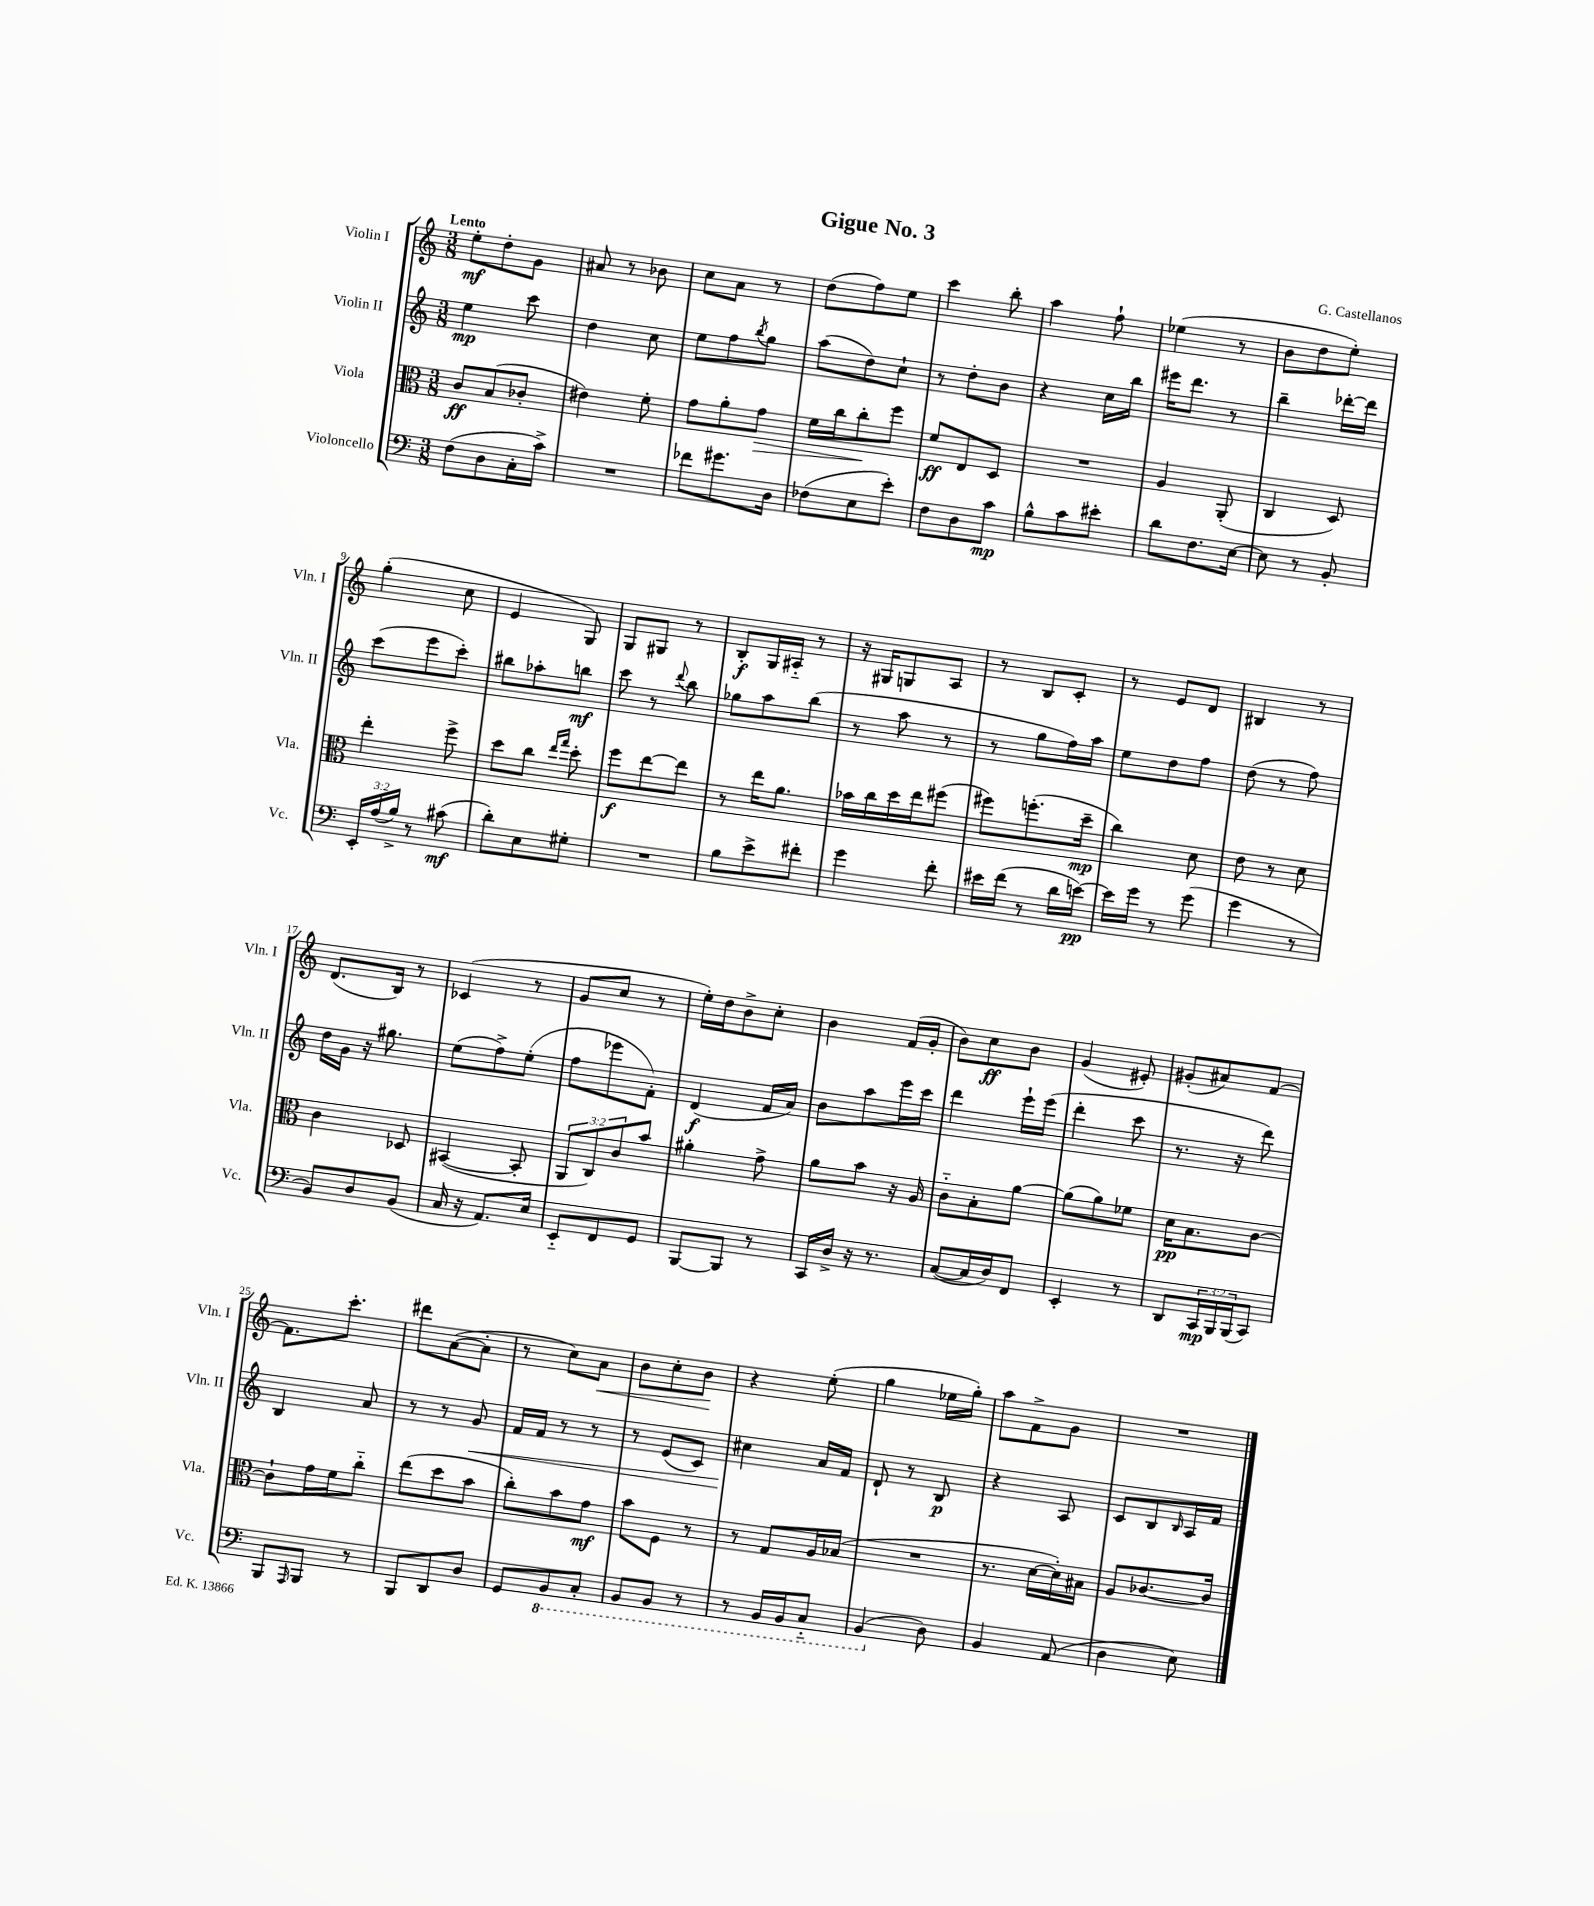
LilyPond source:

\header { title = "Gigue No. 3" composer = "G. Castellanos" }
<<
\new StaffGroup <<
\new Staff = "s0" \with { instrumentName = "Violin I" shortInstrumentName = "Vln. I" } {
    \clef treble \key c \major \numericTimeSignature \time 3/8 \tempo "Lento"
    e''8-.\mf d''8-. g'8 |
    ais'8 r8 bes'8 |
    c''8 a'8 r8 |
    d''8( f''8) e''8 |
    c'''4 b''8-. |
    a''4 f''8-! |
    ees''4( r8 |
    b'8 d''8 e''8-.) |
    g''4-.( c''8 |
    e'4 g8) |
    g8 gis8 r8 |
    b8-.\f g16 ais16-_ r8 |
    r16 gis16 g8 a8 |
    r8 b8 c'8-. |
    r8 e'8 d'8 |
    bis4 r8 |
    d'8.( b16) r8 |
    ces'4( r8 |
    g'8 c''8 r8 |
    e''16-.) d''16 b'8-> c''8-. |
    b'4 f'16( g'16-. |
    b'8) c''8\ff b'8 |
    g'4( eis'8-.) |
    gis'8-.( ais'8) f'8~ |
    f'8. c'''8.-. |
    dis'''8 a'8~( a'8-. |
    r8 c''8) a'8\< |
    b'8 c''8-. b'8\! |
    r4 e''8-.( |
    g''4 ees''16 g''16-.) |
    a''8 f'8-> g'8 |
    R4. \bar "|." |
}
\new Staff = "s1" \with { instrumentName = "Violin II" shortInstrumentName = "Vln. II" } {
    \clef treble \key c \major \numericTimeSignature \time 3/8
    e''4\mp c'''8 |
    d''4 c''8 |
    e''8 f''8 \acciaccatura { b''8 } g''8 |
    a''8( d''8) c''8-! |
    r8 d''8-. b'8 |
    r4 c''16 b''16 |
    eis'''16 d'''8. r8 |
    b''4-- des'''16~-. des'''16 |
    c'''8( e'''8 c'''8-.) |
    bis''8 aes''8-. b''8\mf |
    c'''8 r8 \appoggiatura { d'''8 } b''8 |
    ges''8 a''8 b''8( |
    r8 a''8 r8 |
    r8 g''8 f''16) a''16 |
    e''8 d''8 f''8 |
    d''8( r8 f''8) |
    d''16 g'16 r16 gis''8. |
    e''8( f''8->) e''8-.( |
    f''8 ees'''8 f'8-.) |
    d'4\f( f'16 a'16) |
    b'8 a''8 e'''16 c'''16 |
    d'''4 e'''16-! e'''16( |
    d'''4-. c'''8 |
    r8. r16 d'''8) |
    b4 a'8 |
    r8 r8 g'8\< |
    f'16 f'16 r8 r8 |
    r8 e'8( c'8) |
    cis''4\! a'16 f'16 |
    d'8-! r8 b8\p |
    r4 a8 |
    c'8 b8 \grace { b16 } a16 f'16 \bar "|." |
}
\new Staff = "s2" \with { instrumentName = "Viola" shortInstrumentName = "Vla." } {
    \clef alto \key c \major \numericTimeSignature \time 3/8 \override Staff.TupletNumber.text = #tuplet-number::calc-fraction-text
    c'8\ff b8( ces'8-. |
    eis'4) f'8-. |
    g'8 a'8-. g'8\> |
    f'16 c''16 c''8-.\! f''8 |
    f'8\ff e8 d8 |
    R4. |
    a4 a,8-.( |
    c4 d8) |
    e''4-. f''8-> |
    d''8 c''8 \grace { e''16 g''16 } d''8-. |
    f''8\f e''8~ e''8 |
    r8 e''16 a'8. |
    bes'16 c''16 d''16 e''16 fis''8( |
    fis''8) f''8.-.( d''16--\mp |
    c''4) d'8 |
    e'8 r8 d'8 |
    c'4 des8 |
    bis,4~( bis,8-. |
    \tuplet 3/2 { a,8 c8) c'8 } b'8 |
    ais'4-. g'8-> |
    a'8 b'8 r16 a16 |
    c'8-_ b8-. a'8~ |
    a'8( a'8) fes'8 |
    d'16\pp b8. c'8~ |
    c'8-! g'16 f'16 c''8-_ |
    e''8( d''8 b'8 |
    c''8-.) b'8 g'8\mf |
    b'8 f8 r8 |
    r8 g8 a16 bes16( |
    R4. |
    r8. d'16~ d'16-.) bis16 |
    a8 ces'8.~ ces'16 \bar "|." |
}
\new Staff = "s3" \with { instrumentName = "Violoncello" shortInstrumentName = "Vc." } {
    \clef bass \key c \major \numericTimeSignature \time 3/8 \override Staff.TupletNumber.text = #tuplet-number::calc-fraction-text
    f8( d8 c16-. c'16->) |
    R4. |
    fes'8 gis'8. d16 |
    fes8( e8 e'8-.) |
    f8 d8 c'8\mp |
    b8-^ c'8 eis'8-. |
    d'8 f8. e16~ |
    e8 r8 b,8-. |
    \tuplet 3/2 { e,16-. a16( b16->) } r8 cis'8\mf( |
    d'8-.) e8 gis8-. |
    R4. |
    b8 e'8-> fis'8-. |
    g'4 f'8-. |
    eis'16 f'16( r8 d'16 e'16~\pp) |
    e'16 g'16 r8 g'8( |
    g'4 r8 |
    b,8) d8 b,8( |
    c16 r16 a,8.) e16 |
    e,8-_ f,8 g,8 |
    b,,8~ b,,8 r8 |
    c,16 d16-> r16 r8. |
    c8~( c16 d16) f,8 |
    e,4-. r8 |
    d,8 \tuplet 3/2 { c,16\mp b,,16 b,,16( } c,8) |
    b,,8 \grace { a,,16 } b,,8 r8 |
    b,,8 d,8 d8 |
    g,8 \ottava #-1 b,,8 c,8-. |
    b,,8 b,,8 r8 |
    r8 b,,16 b,,16 c,8-_ |
    b,,4( \ottava #0 d8) |
    b,4 a,8( |
    d4 e8) \bar "|." |
}
>>
>>
